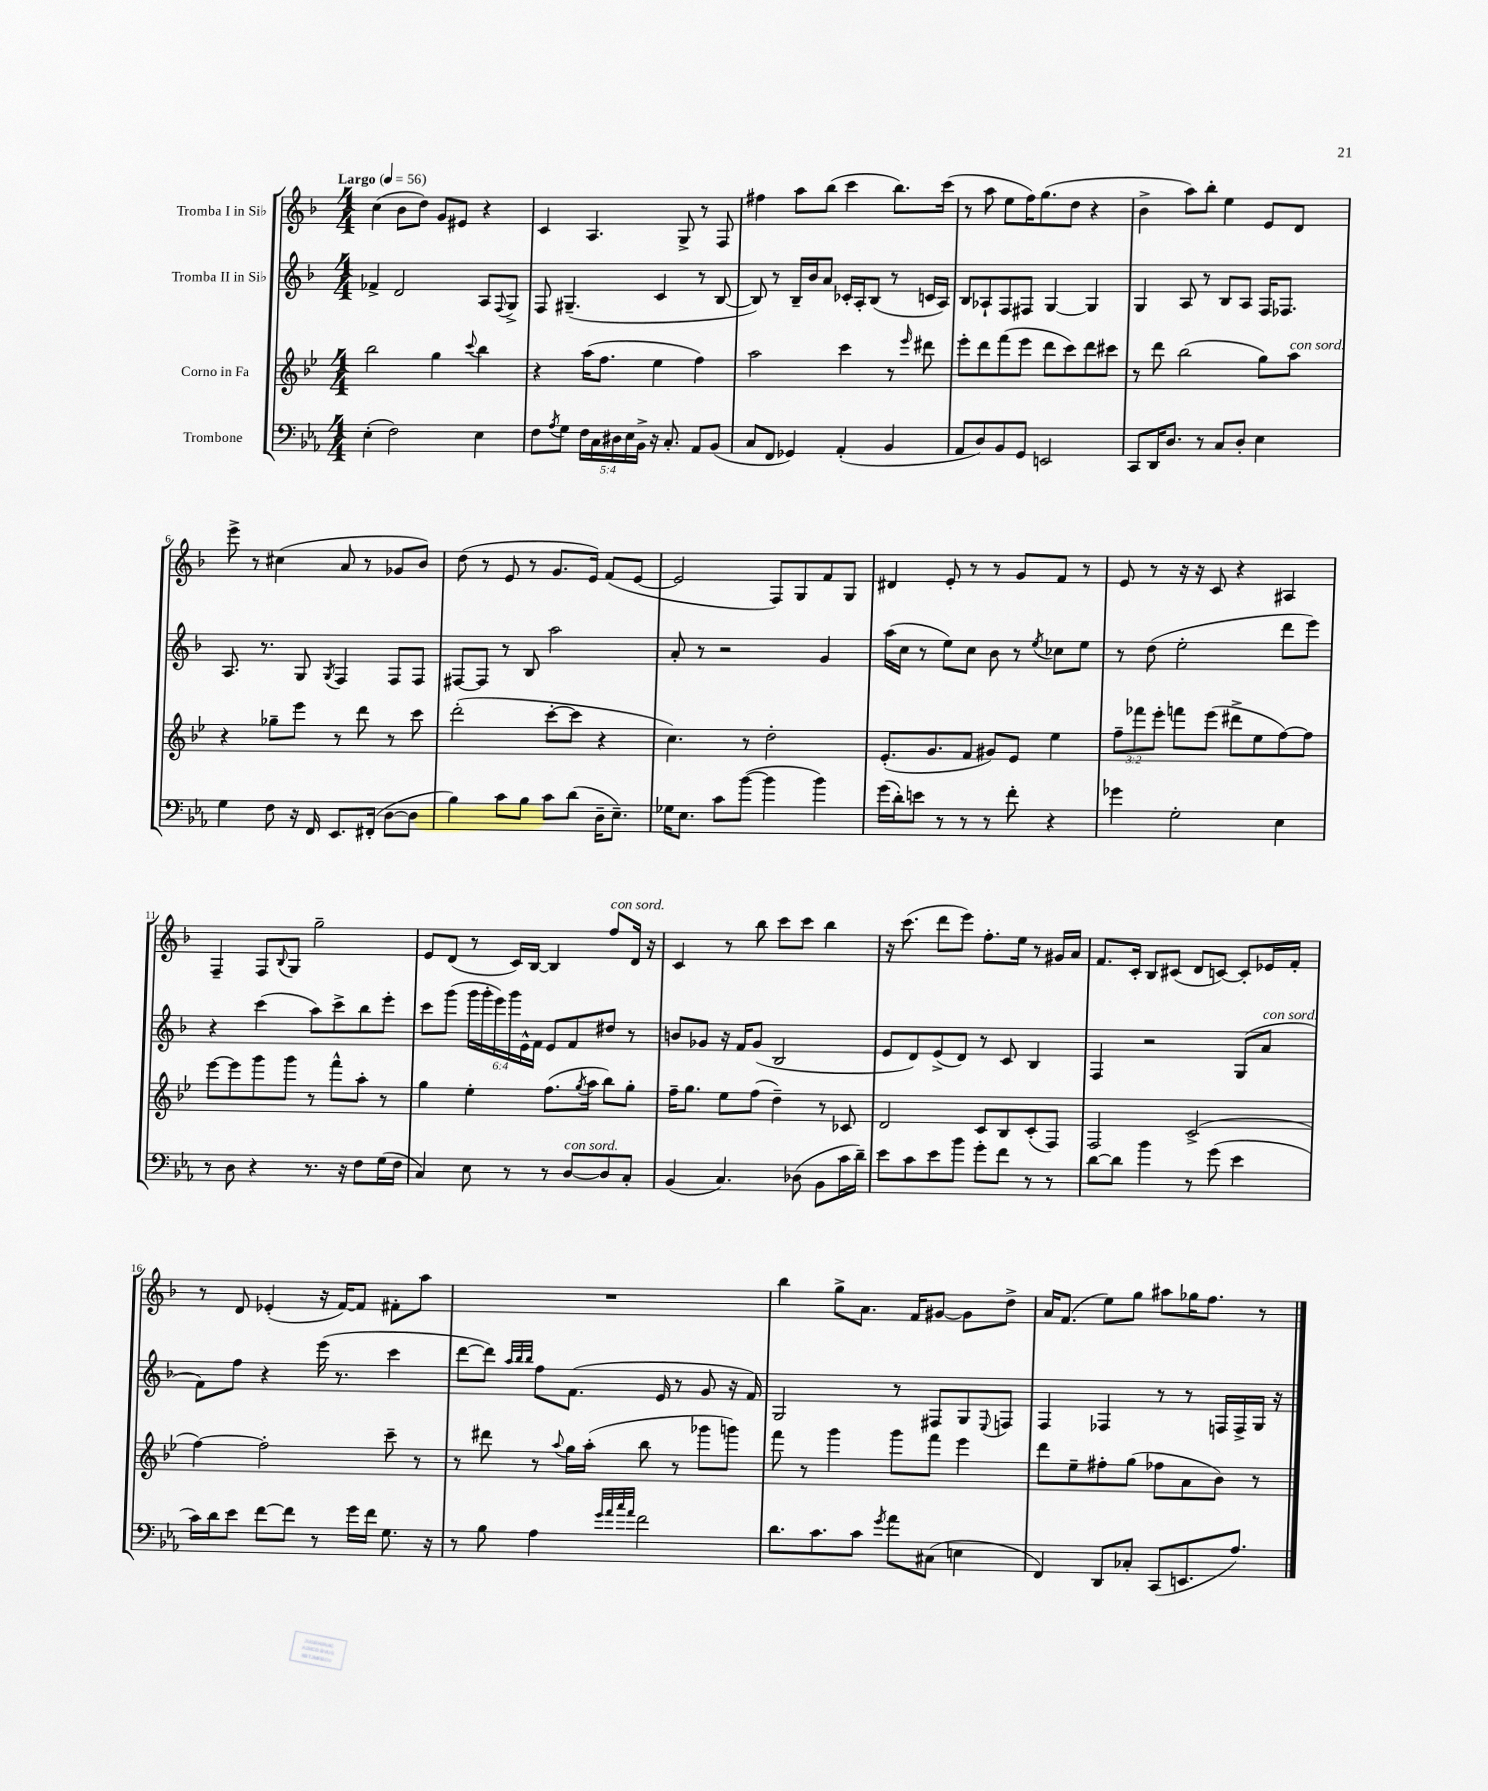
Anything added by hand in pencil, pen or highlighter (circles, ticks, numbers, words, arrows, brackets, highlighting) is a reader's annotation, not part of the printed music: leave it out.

**kern	**kern	**kern	**kern
*staff4	*staff3	*staff2	*staff1
*clefF4	*clefG2	*clefG2	*clefG2
*k[b-e-a-]	*k[b-e-]	*k[b-]	*k[b-]
*M4/4	*M4/4	*M4/4	*M4/4
*MM56	*MM56	*MM56	*MM56
(4E-'	2bb-	4f-^	(4cc
2F)	.	2d	8b-
.	.	.	8dd)
.	4gg	.	8g
.	.	.	8e#
.	8qqccc	.	.
4E-	4bb-	8A	4r
.	.	8qqF	.
.	.	8G^	.
=	=	=	=
8F	4r	8F	4c
8qA-	.	.	.
8G	.	(4.G#~	.
20F	(16aa	.	4.A
20C	.	.	.
.	8.ff	.	.
20D#	.	.	.
20E-	.	.	.
20BB-^	.	.	.
16r	4ee-	4c	.
8.C'	.	.	.
.	.	.	8G^
8AA-	4ff)	8r	8r
(8BB-	.	[8B-	8F
=	=	=	=
8C	2aa	8B-])	4ff#
8FF	.	8r	.
4GG-)	.	16B-~	8aa
.	.	16b-	.
.	.	8a	(8bb-
(4AA-'	4ccc	16c-'	4ccc
.	.	16A'	.
.	.	(8B-	.
4BB-	8r	8r	8.bb-)
.	16qqeee-	.	.
.	8ddd#	16c	.
.	.	16A)	(16ccc
=	=	=	=
8AA-	8eee-'	8B-	8r
8D)	8ddd	8A-`	8aa
8BB-	(8fff	8F	8ee
8GG	8eee-	8F#	16ff)
.	.	.	(8.gg
2EE	8ddd	[4G	.
.	8ccc)	.	8dd
.	8ddd	4G]	4r
.	8ccc#	.	.
=	=	=	=
8CC	8r	4G	4b-^
16DD	8ddd	.	.
8.D	.	.	.
.	(2bb-	8A	8aa)
8r	.	8r	8bb-'
8C	.	8B-	4ee
8D'	.	8A	.
4E-	8gg)	16F	8e
.	.	8.F-	.
.	8aa	.	8d
=	=	=	=
4G	4r	8.A	8eee^
.	.	.	8r
.	.	8.r	.
8F	8gg-~	.	(4cc#
16r	8eee-	8G	.
16FF	.	.	.
.	.	8qG	.
8.EE-	8r	4F	8a
.	8ddd	.	8r
(16FF#'	.	.	.
[8D	8r	8F	8g-
8D]	8ccc	8F	8b-)
=	=	=	=
4B-)	(2ddd'	[8F#	(8dd
.	.	8F#]	8r
8c	.	8r	8e
8B-	.	8B-	8r
8c	[8ccc'	2aa	8.g
(8d	8ccc]	.	.
.	.	.	16e)
16D~	4r	.	(8f
8.E-~)	.	.	.
.	.	.	[8e
=	=	=	=
16G-	4.cc)	8a'	2e]
8.E-	.	.	.
.	.	8r	.
8c	.	2r	.
([8b-	8r	.	.
4b-]	2dd'	.	8F)
.	.	.	8G
4b-)	.	4g	8f
.	.	.	8G
=	=	=	=
(16g	(8.e-'	(16aa	4d#
16d')	.	16cc	.
8e	.	8r	.
.	8.g	.	.
8r	.	8ee)	8e'
8r	8f	8cc	8r
8r	8g#)	8b-	8r
8f'	8e-	8r	8g
.	.	8qee	.
4r	4ee-	8cc-	8f
.	.	8ee	8r
=	=	=	=
4g-	12ff~	8r	8e
.	12fff-	.	.
.	.	(8dd	8r
.	12eee-'	.	.
2G'	8fff	2ee'	16r
.	.	.	16r
.	(8eee-	.	8c
.	8ddd#^	.	4r
.	8ee-	.	.
4E-	[8ff)	8ddd	4A#
.	8ff]	8eee)	.
=	=	=	=
8r	[8eee-	4r	4F~
8D	8eee-]	.	.
4r	8ggg	(4ccc	8F
.	.	.	8qqB-
.	8ggg	.	8G
8.r	8r	8aa)	2gg~
.	8fff^^	8ccc^	.
16r	.	.	.
8F	8aa'	8bb-	.
(16G	8r	8eee'	.
16F	.	.	.
=	=	=	=
4C)	4gg	8ccc	8e
.	.	(8ggg	(8d
8E-	4ee-'	24ggg	8r
.	.	24ggg'	.
.	.	24eee)	.
8r	.	24ggg	16c)
.	.	24e^^	.
.	.	.	[16B-
.	.	24f	.
8r	(8.ff	8e	4B-]
[8D	.	8f	.
.	8qgg	.	.
.	16aa	.	.
8D]	8bb-)	8dd#	8ff
8C'	8gg'	8r	16d
.	.	.	16r
=	=	=	=
(4BB-	16ff~	8b	4c
.	8.gg	.	.
.	.	8g-	.
4.C)	8ee-	16r	8r
.	.	16f	.
.	(8ff	(8g-	8bb-
.	4dd~)	2B-	8ccc
(8D-	.	.	8ccc
8BB-	8r	.	4bb-
16c	8c-	.	.
16d~)	.	.	.
=	=	=	=
8e-	2d	8e	16r
.	.	.	(8.ccc
8c	.	8d)	.
8e-	.	(8e^	8ddd
8b-	.	8d)	8eee)
8g'	8c	8r	8.ff'
8f	8B-	8c	.
.	.	.	16ee
8r	(8c'	4B-	8r
8r	8F)	.	16g#
.	.	.	16a
=	=	=	=
[8d	2F	4F	8.f
8d]	.	.	.
.	.	.	16c'
4b-	.	2r	8B-
.	.	.	(8c#
8r	(2c^	.	8d
(8g	.	.	[8c)
4e-	.	(8G	8c']
.	.	8a	16e-
.	.	.	16f'
=	=	=	=
16c)	[4ff)	8f)	8r
16d	.	.	.
8e-	.	8ff	8d
[8f	2ff']	4r	(4e-'
8f]	.	.	.
8r	.	(16eee	16r
.	.	8.r	[16f)
16g	.	.	8f]
16f	.	.	.
8.G	8ccc~	4ccc	8f#'
.	8r	.	8aa
16r	.	.	.
=	=	=	=
8r	8r	[8ddd	1r
8B-	8ddd#	8ddd])	.
.	.	32qqaa	.
.	.	32qqbb-	.
.	.	32qqbb-	.
4A-	8r	8ff	.
.	8qqaa	.	.
.	16gg	(8.f	.
.	(16aa'	.	.
32qqg	.	.	.
32qqa-	.	.	.
32qqcc	.	.	.
32qqa-	.	.	.
2f	8bb-	.	.
.	.	16e	.
.	8r	8r	.
.	8ggg-	8g	.
.	8ggg)	16r	.
.	.	16f)	.
=	=	=	=
8.d	8fff	2G	4bb-
.	8r	.	.
8.c	.	.	.
.	4ggg	.	8gg^
8c	.	.	8.a
8qg	.	.	.
8a-	8ggg	8r	.
.	.	.	16f
(8C#	8fff	8F#	[8g#
4E	4eee-	8G	8g#]
.	.	8qqE	.
.	.	8F	8dd^
=	=	=	=
4FF)	8ddd	4F	16a
.	.	.	(8.f
.	8ee-~	.	.
8DD	8ff#'	4F-	8ee)
8C-'	(8gg	.	8gg
(8CC	8ff-	8r	8aa#
8.EE	8a	8r	16gg-
.	.	.	8.ff
.	8b-)	16F	.
8.A-)	.	16F^	.
.	8r	16G	8r
.	.	16r	.
==	==	==	==
*-	*-	*-	*-
